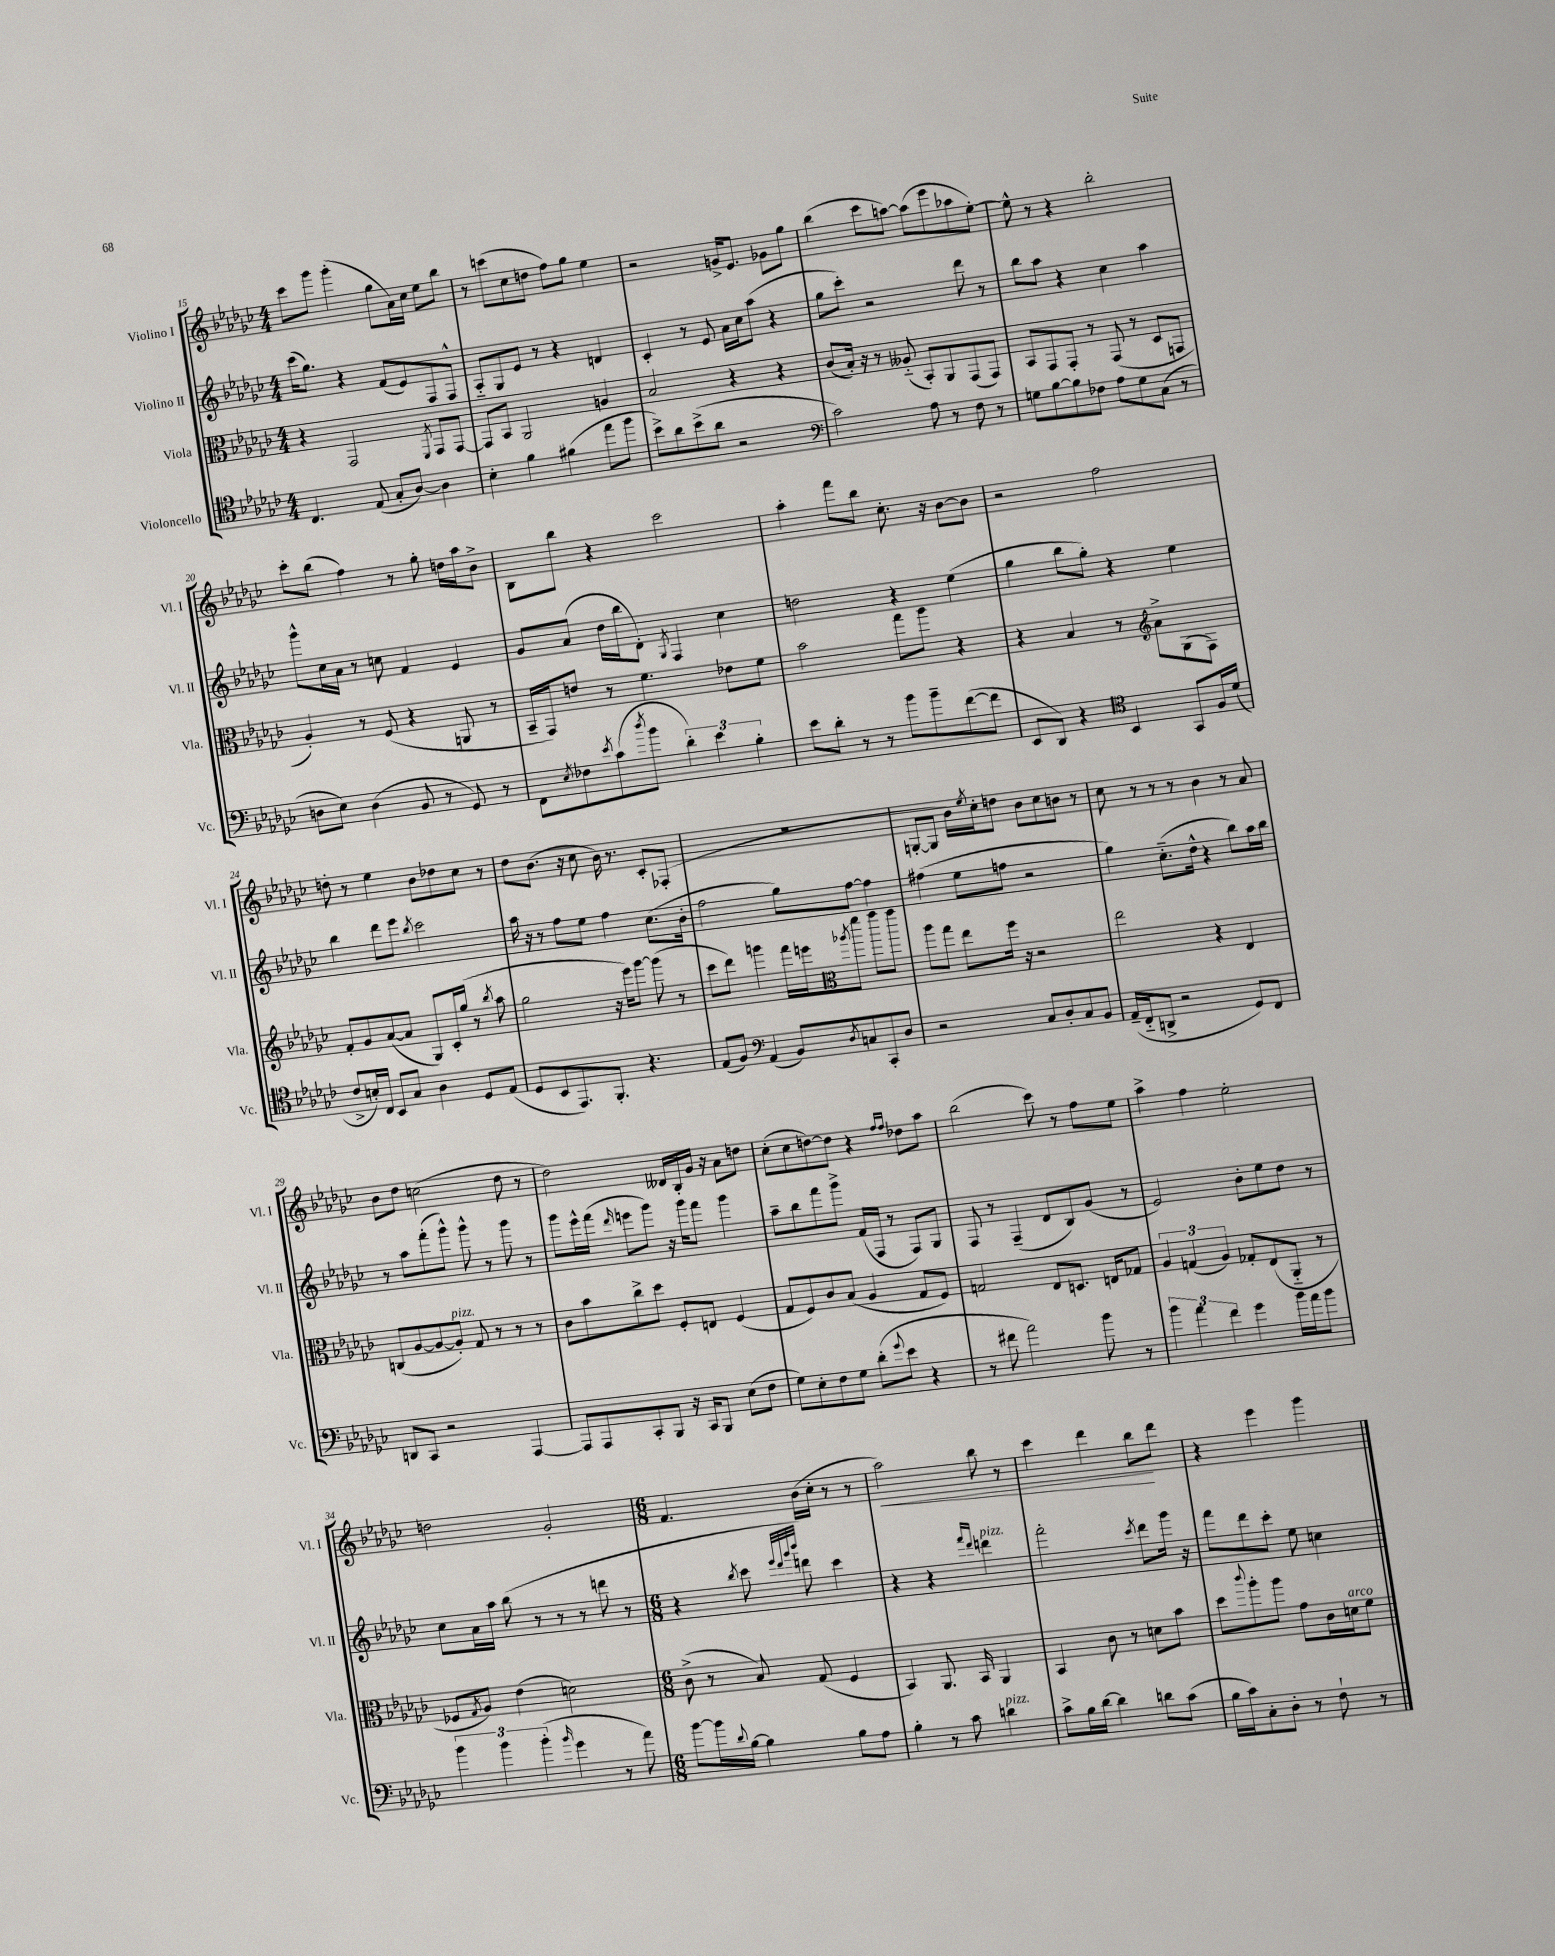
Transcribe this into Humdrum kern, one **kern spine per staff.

**kern	**kern	**kern	**kern	**dynam
*part4	*part3	*part2	*part1	*part1
*staff4	*staff3	*staff2	*staff1	*staff1
*I"Violoncello	*I"Viola	*I"Violino II	*I"Violino I	*
*I'Vc.	*I'Vla.	*I'Vl. II	*I'Vl. I	*
*clefC4	*clefC3	*clefG2	*clefG2	*
*k[b-e-a-d-g-c-]	*k[b-e-a-d-g-c-]	*k[b-e-a-d-g-c-]	*k[b-e-a-d-g-c-]	*
*M4/4	*M4/4	*M4/4	*M4/4	*
=15	=15	=15	=15	=15
4.C-/	4r	(16ccc-\KL	8ccc-\L	.
.	.	8.gg-\J)	.	.
.	.	.	8ggg-\J	.
.	2GG-/	4r	(4ggg-'\	.
(8E-/	.	.	.	.
8G-'/L	.	(8f/L	8gg-\L	.
[8A-/J)	.	8e-/)	16a-\L)	.
.	.	.	16cc-\JJ	.
.	8qFF/	.	.	.
4A-\]	8GG-/L	8F/	8ee-\L	.
.	[8GG-/J	8F^^/J	8bb-\J	.
=16	=16	=16	=16	=16
4B-'\	8GG-/L]	8A-/L	8r	.
.	8BB-/J	8G-/	(8cccn\L	.
4f\	2AA-/	8e-/J	8cc-\	.
.	.	8r	8ddn\J	.
(4f#X\	.	4r	8ff\L)	.
.	.	.	8gg-\J	.
8ee-\L	4An/	4dn/	4ee-\	.
8ff\J	.	.	.	.
=17	=17	=17	=17	=17
8b-^\L)	2B-/	4c-'/	2r	.
8a-\	.	.	.	.
(8b-^\	.	8r	.	.
8a-\J	.	8e-/	.	.
2r	4r	16a-\LL	16gn^/KL	.
.	.	16cc-\J	8.e-/J	.
.	.	(8aa-\J	.	.
.	4r	4r	8g-X\L	.
.	.	.	8gg-\J	.
=18	=18	=18	=18	=18
*clefF4	*	*	*	*
2c-\)	(8c-/L	8gg-\L	(4bb-\	.
.	16B-'/Jk)	8ccc-'\J)	.	.
.	16r	.	.	.
.	8r	2r	8ccc-\L	.
.	(8A--X/	.	[8aan\J)	.
8A-\	8BB-'/L)	.	(8aa\L]	.
8r	8AA-/	.	8eee-\	.
8F\	(8GG-/	8ddd-\	8aa-X\	.
8r	8GG-/J)	8r	[8ee-'\J)	.
=19	=19	=19	=19	=19
8Gn\L	8BB-/L	8bb-\L	8ee-^^\]	.
[8B-\	8GG-/	8aa-\J	8r	.
8B-\]	8GG-'/J	4r	4r	.
8F-X\J	8r	.	.	.
8A-\L	(8GG-/	4cc-\	2bb-'\	.
8G\	8r	.	.	.
(8C-\J	8D-/L	4aa-\	.	.
8r	8GGn/J	.	.	.
!!LO:LB:g=z
=20	=20	=20	=20	=20
8Dn\L	4A-'/)	8ggg-^^\L	8ccc-'\L	.
8E-\J)	.	16cc-\L	(8bb-\J	.
.	.	16a-\JJ	.	.
(4D\	8r	8r	4ff\)	.
.	(8F/	8ccn\	.	.
8BB-/	4r	4f/	8r	.
8r	.	.	8gg-'\	.
8GG-/)	8AAn/	4e-/	16ddn\LL	.
.	.	.	16aa-\J	.
8r	8r	.	8b-^\J	.
=21	=21	=21	=21	=21
8FF\L	16BB-~/LL	8g-/L	8B-\L	.
.	16GG-/J)	.	.	.
8qE-/	.	.	.	.
8F-X\	8en/J	(8a-/J	8bb-\J	.
8qe-/	.	.	.	.
(8c-\	8r	16dd-\LL	4r	.
.	.	16bb-\J	.	.
8qdd-/	.	.	.	.
8b-\J	4.f\	8d-'\J)	.	.
.	.	8qG-/	.	.
6d-'\)	.	4F/	2ccc-\	.
6e-\	.	.	.	.
.	8e-X\L	4cc-\	.	.
6B-'\	.	.	.	.
.	8f\J	.	.	.
=22	=22	=22	=22	=22
8e-\L	2b-\	2ddn\	4aa-'\	.
8d-'\J	.	.	.	.
8r	.	.	8fff\L	.
8r	.	.	8bb-\J	.
8b-\L	8gg-\L	4r	8.cc-'\	.
8b-~\	8aa-\J	.	.	.
.	.	.	16r	.
([8f\	4r	(4ee-\	[8b-\L	.
8f\J]	.	.	8b-\J]	.
=23	=23	=23	=23	=23
8EE-/L	4r	4gg-\	2r	.
8DD-/J)	.	.	.	.
4r	4B-/	8bb-\L	.	.
.	.	8gg-'\J)	.	.
*clefC4	*	*	*	*
4BB-/	8r	4r	2ff\	.
.	8a-^\L	.	.	.
8GG-/L	(8G-\	4ee-\	.	.
16F/L	8F\J)	.	.	.
(16d-/JJ	.	.	.	.
!!LO:LB:g=z
=24	=24	=24	=24	=24
*	*clefG2	*	*	*
8c-^/L	8f'/L	4bb-\	8ddn'\	.
16Bn'/L)	8g-/	.	8r	.
16C-/JJ	.	.	.	.
8BB-/L	([8a-/	8ddd-\L	4ee-\	.
8G-/J	8a-/J]	8eee-\J	.	.
.	.	8qbb-/	.	.
4A-\	8G-/L)	2ccc-\	8b-\L	.
.	16c-'/L	.	8dd-X\	.
.	(16gg-/JJ	.	.	.
8D-/L	8r	.	8cc-\J	.
.	8qbb-/	.	.	.
(8E-/J	8aa-\	.	8r	.
=25	=25	=25	=25	=25
8D-/L	2gg-\	16aa-\	8dd-\L	.
.	.	16r	.	.
8BB-/	.	8r	(8.b-\J	.
8.EE-/)	.	8ff\L	.	.
.	.	.	16r	.
.	.	8ee-\J	8cc-\	.
8.FF'/J	.	.	.	.
.	16r	4ff\	16b-\)	.
.	16eee-\KL)	.	8.r	.
4.r	[8ggg-\J	.	.	.
.	(8ggg-\]	(8.cc-\L	8c-'/L	.
.	8r	.	(8F-X'/J	.
.	.	16b-'\Jk	.	.
=26	=26	=26	=26	=26
(8E-/L	8ccc-\L	2ff\	1r	.
8F/J)	8ddd-\J)	.	.	.
*clefF4	*	*	*	*
(4AA-/	4gggn\	.	.	.
8BB-/L)	16fff\LL	8gg-\L)	.	.
.	16eeen\J	.	.	.
8qD-/	8qggg-X/	.	.	.
8Cn/	8fff\J	[8ff\J	.	.
8CC-'/	8ggg-\L	4ff\]	.	.
8D-/J	8ggg-\J	.	.	.
=27	=27	=27	=27	=27
*	*clefC3	*	*	*
2r	8aa-\L	(4ff#X\	[8Gn'/L	.
.	8gg-\J	.	8G/J]	.
.	8ee-\L	8ee-\L	16b-\LL)	.
.	.	.	8qee-/	.
.	.	.	16cc-'\J	.
.	16ff\Jk	8ffn\J	8ddn\J	.
.	16r	.	.	.
8C-/L	2r	2r	8b-\L	.
8D-'/	.	.	8cc-\	.
8C-/	.	.	8bn\J	.
8BB-/J	.	.	8r	.
=28	=28	=28	=28	=28
(16AA-~/LL	2ee-\	4gg-\)	8cc-\	.
16FF/J	.	.	.	.
8DDn^/J	.	.	8r	.
2r	.	(8.cc-\L	8r	.
.	.	.	8r	.
.	.	16dd-^^\Jk	.	.
.	4r	4r	4b-\	.
8GG-/L)	4E-/	8bb-\L)	8r	.
8FF/J	.	16aa-\L	8a-/	.
.	.	16bb-\JJ	.	.
!!LO:LB:g=z
=29	=29	=29	=29	=29
8DDn/L	(8Cn/L	8r	8b-\L	.
8CC-/J	[8A-/	8aa-\L	8dd-\J	.
2r	8A-/_	(8fff'\	(2ccn\	.
!	!LO:TX:a:i:t=pizz.	!	!	!
.	8A-'/J])	8ggg-^^\J)	.	.
.	8G-/	8ggg-^^\	.	.
.	8r	8r	.	.
[4AAA-/	8r	8ggg-\	8dd-\	.
.	8r	8r	8r	.
=30	=30	=30	=30	=30
8AAA-/L]	8c-\L	8ggg-\L	2dd-\)	.
8AAA-/	8b-\	16eee-^^\L	.	.
.	.	(16fff\JJ	.	.
.	.	16qqddd-/	.	.
8CC-'/	8cc-^\	8eeen\L	.	.
8BBB-/J	8dd-\J	8ggg-\J)	.	.
16r	8F'/L	16r	16d--X/LL	.
16CC-/KL	.	16ggg-\KL	16B-'/	.
8BBB-/J	8En/J	8fff\J	16g-/JJ	.
.	.	.	16r	.
(8E-\L	(4F/	4ggg-\	8a-\L	.
8F\J	.	.	8ddn\J	.
=31	=31	=31	=31	=31
8G-\L)	8G-/L	8aa-~\L	(8cc-'\L	.
8E-'\	8F/)	8bb-\	8cc-\	.
8F\	8c-/	8fff\	[8ddn\)	.
8G-\J	(8B-/J	8ggg-^\J	8dd\J]	.
(8d-'\L	4A-/	(16f/LL	4r	.
.	.	16F/JJ	.	.
8qqg-/	.	.	.	.
8e-\J	.	8r	.	.
.	.	.	16qqff/LL	.
.	.	.	16qqff/JJ	.
4r	8G-/L	8F/L)	8dd-X\L	.
.	8F/J)	8G-/J	8aa-\J	.
=32	=32	=32	=32	=32
8r	2Gn/	8F/	(2bb-\	.
8f#X\	.	8r	.	.
2a-\)	.	(4F~/	.	.
.	8E-/L	8d-/L	8ccc-\)	.
.	8.Dn/J	8B-/)	8r	.
8b-\	.	(8g-/J	8ff\L	.
.	16En/KL	.	.	.
8r	8G-X/J	8r	8ee-\J	.
=33	=33	=33	=33	=33
6b-\	6A-/	2e-/)	4aa-^\	.
6a-\	(6Gn/	.	.	.
.	.	.	4ff\	.
6f\	6A-/)	.	.	.
4g-\	8G-X'/L	8b-'\L	2ee-'\	.
.	(8E-/	8ee-\	.	.
16b-\LL	8AA-/J	8dd-\J	.	.
16a-\J	.	.	.	.
8b-\J	8r	8r	.	.
!!LO:LB:g=z
=34	=34	=34	=34	=34
6b-\	8F-X/L	8cc-\L	2ddn\	.
.	8qG-/	.	.	.
.	8A-/J)	16a-\L	.	.
6b-\	.	.	.	.
.	.	16aa-\JJ	.	.
.	(4e-\	(8bb-\	.	.
(6b-'\	.	.	.	.
.	.	8r	.	.
16qqb-/	.	.	.	.
4g-\	2dn\)	8r	2g-'/	.
.	.	8r	.	.
8r	.	8dddn\	.	.
8a-\)	.	8r	.	.
=35	=35	=35	=35	=35
*M6/8	*M6/8	*M6/8	*M6/8	*
[8b-\L	(8c-^\	4r	4.f/	.
16b-\L]	8r	.	.	.
8qqd-/	.	.	.	.
[16B-\JJ	.	.	.	.
.	.	8qbb-/	.	.
4B-\]	8B-/)	8ccc-\	.	.
.	.	32qqeee-/LLL	.	.
.	.	32qqddd-/	.	.
.	.	32qqggg-/	.	.
.	.	32qqbbb-/JJJ	.	.
.	(8G-/	8dddn\)	(16b-\LL	.
.	.	.	16cc-'\JJ	.
8B-\L	4F/	4ccc-\	8r	.
8A-\J	.	.	8r	.
=36	=36	=36	=36	=36
!	!	!	!	!LO:HP:b
4B-'\	4BB-/)	4r	2aa-\)	<
8r	8.AA-/	4r	.	.
8c-\	.	.	.	.
.	16BB-/	.	.	.
.	.	16qqfff/LL	.	.
.	.	16qqddd-/JJ	.	.
!	!	!LO:TX:a:i:t=pizz.	!	!
!LO:TX:a:i:t=pizz.	!	!	!	!
4dn\	4AA-/	4dddn\	8bb-\	.
.	.	.	8r	.
=37	=37	=37	=37	=37
8c-^\L	4BB-/	2fff'\	4ccc-\	.
16B-\L	.	.	.	.
[16d-\JJ	.	.	.	.
4d-\]	8c-\	.	4ddd-\	.
.	8r	.	.	.
.	.	8qccc-/	.	.
8dn\L	8dn\L	8ddd-\L	8bb-\L	.
(8c-\J	8b-\J	16ggg-\Jk	8ddd-\J	[
.	.	16r	.	.
=38	=38	=38	=38	=38
16B-\LL	8dd-\L	8fff\L	4r	.
16c-\J)	.	.	.	.
.	8qqccc-/	.	.	.
8C-'\	8aa-'\	8ddd-\	.	.
8D-'\J	8aa-\J	8ccc-'\J	4eee-\	.
8r	8g-\L	8ee-\	.	.
8F`\	16c-\L	4ccn\	4ggg-\	.
!	!LO:TX:a:i:t=arco	!	!	!
.	16dn\J	.	.	.
8r	8f\J	.	.	.
==	==	==	==	==
*-	*-	*-	*-	*-
